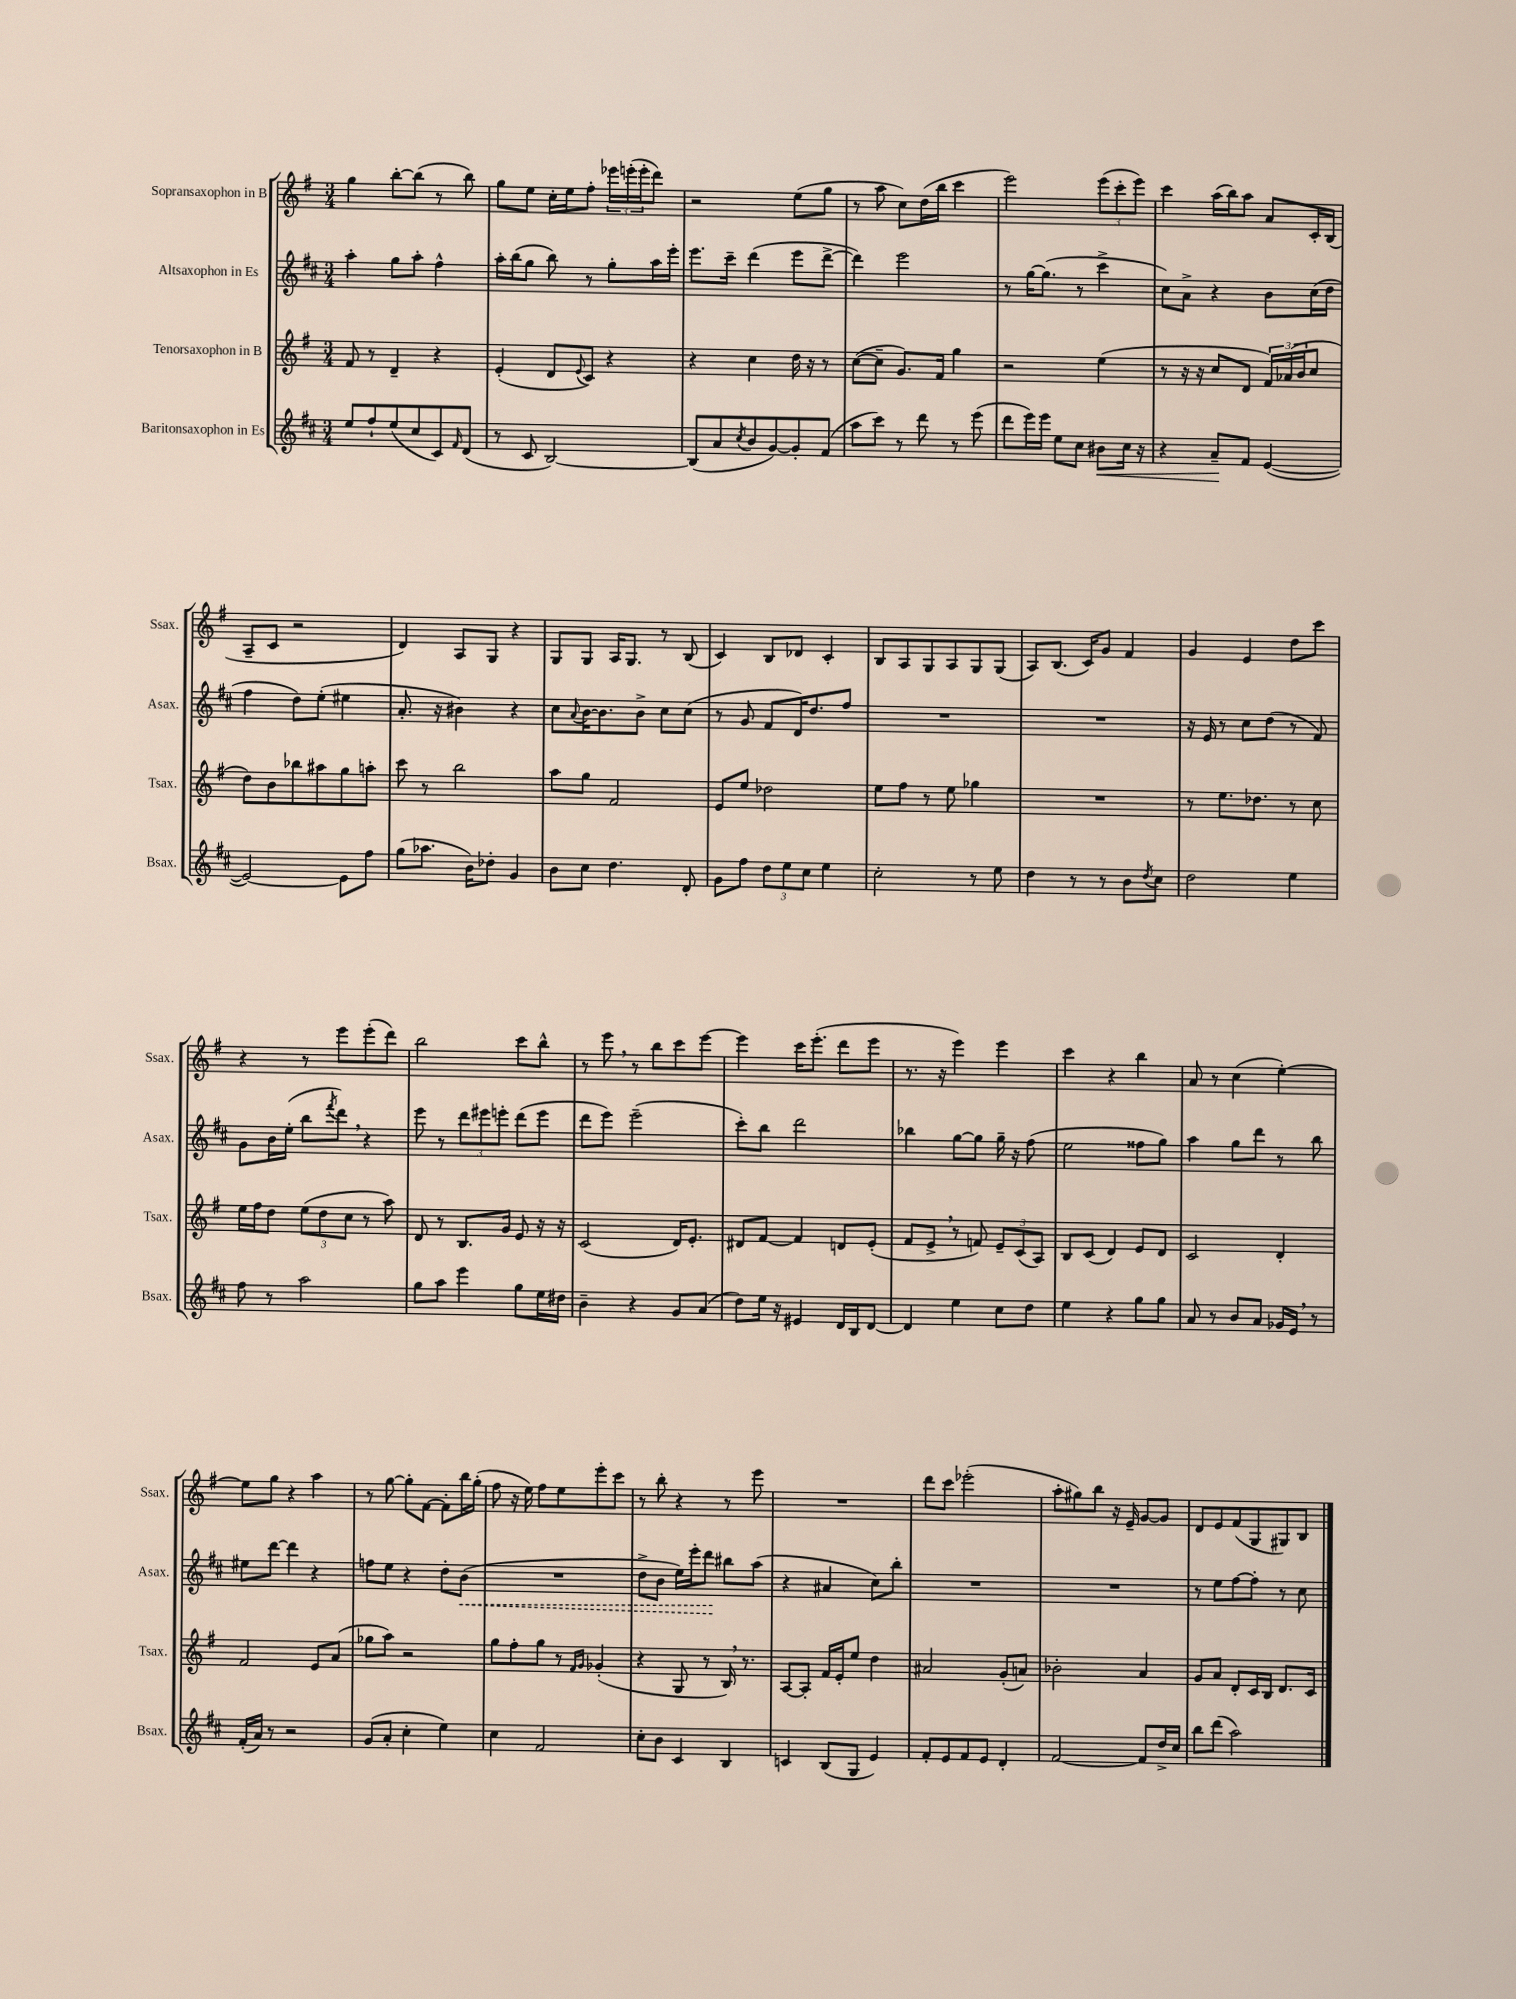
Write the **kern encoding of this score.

**kern	**dynam	**kern	**kern	**dynam	**kern
*part4	*part4	*part3	*part2	*part2	*part1
*staff4	*staff4	*staff3	*staff2	*staff2	*staff1
*I"Baritonsaxophon in Es	*	*I"Tenorsaxophon in B	*I"Altsaxophon in Es	*	*I"Sopransaxophon in B
*I'Bsax.	*	*I'Tsax.	*I'Asax.	*	*I'Ssax.
*clefG2	*	*clefG2	*clefG2	*	*clefG2
*k[f#c#]	*	*k[f#]	*k[f#c#]	*	*k[f#]
*M3/4	*	*M3/4	*M3/4	*	*M3/4
=1	=1	=1	=1	=1	=1
8ee/L	.	8f#/	4aa'\	.	4gg\
8ff#`/	.	8r	.	.	.
(8ee/	.	4d~/	8gg\L	.	[8bb'\L
8cc#/	.	.	8aa'\J	.	(8bb\J]
8c#/)	.	4r	4ff#^^\	.	8r
16qqf#/	.	.	.	.	.
(8d/J	.	.	.	.	8bb\)
=2	=2	=2	=2	=2	=2
8r	.	(4e'/	16aa'\LL	.	8gg\L
.	.	.	(16bb\J	.	.
8c#/	.	.	8gg\J	.	8ee\J
[2B/)	.	8d/L	8bb\)	.	16cc'\LL
.	.	.	.	.	16ee\J
.	.	8qqe/	.	.	.
.	.	8c/J)	8r	.	8ff#'\J
.	.	4r	8gg'\L	.	24eee-X\LL
.	.	.	.	.	(24eeen'\
.	.	.	.	.	24eee'\J
.	.	.	16aa\L	.	8ddd\J)
.	.	.	16eee'\JJ	.	.
=3	=3	=3	=3	=3	=3
(8B/L]	.	4r	8.eee\L	.	2r
8a/	.	.	.	.	.
.	.	.	16ccc#~\Jk	.	.
8qcc#/	.	.	.	.	.
8b/	.	4cc\	(4ddd\	.	.
[8g/)	.	.	.	.	.
8g'/]	.	16dd\	8eee\L	.	(8ee\L
.	.	16r	.	.	.
(8f#/J	.	8r	[8ddd^\J	.	8gg\J
=4	=4	=4	=4	=4	=4
8aa\L	.	([8cc\L	4ddd\])	.	8r
8ccc#\J)	.	8cc~\J]	.	.	8aa\
8r	.	8.g/L)	2eee\	.	8cc\L)
8ddd\	.	.	.	.	(16dd\L
.	.	16f#/Jk	.	.	16bb\JJ
8r	.	4gg\	.	.	4ccc\
(8eee\	.	.	.	.	.
=5	=5	=5	=5	=5	=5
8ddd\L	.	2r	8r	.	2eee\)
16eee\L)	.	.	[16gg\KL	.	.
16eee\JJ	.	.	(8.gg\J]	.	.
8ee\L	.	.	.	.	.
8cc#\J	.	.	8r	.	.
!	!LO:HP:b	!	!	!	!
8b#X\L	<	(4ee\	4ccc#^\	.	(12eee\L
.	.	.	.	.	12ccc'\
16cc#\Jk	.	.	.	.	.
.	.	.	.	.	12eee\J)
16r	.	.	.	.	.
=6	=6	=6	=6	=6	=6
4r	.	8r	8cc#\L)	.	4ccc\
.	.	16r	8a^\J	.	.
.	.	16r	.	.	.
8a~/L	.	8cc/L	4r	.	(16aa\LL
.	.	.	.	.	16bb\J)
8f#/J	[	8d/J	.	.	8aa\J
([4e/	.	24f#/LL)	8b\L	.	8a/L
.	.	(24a-X/	.	.	.
.	.	24b/J	.	.	.
.	.	8cc/J	(16cc#\L	.	16c'/L
.	.	.	16dd\JJ	.	(16B/JJ
!!LO:LB:g=z
=7	=7	=7	=7	=7	=7
2e/_)	.	8dd\L)	4ff#\	.	8A~/L
.	.	8b\	.	.	8c/J
.	.	8bb-X\	8dd\L)	.	2r
.	.	8aa#X\	(8ee'\J	.	.
8e\L]	.	8gg\	4ee#X\	.	.
8ff#\J	.	8aan'\J	.	.	.
=8	=8	=8	=8	=8	=8
(8gg\L	.	8ccc\	8.a'/	.	4d/)
8.aa-X\J	.	8r	.	.	.
.	.	.	16r	.	.
.	.	2bb\	4b#X\)	.	8A/L
16b\KL)	.	.	.	.	.
8dd-X'\J	.	.	.	.	8G/J
4g/	.	.	4r	.	4r
=9	=9	=9	=9	=9	=9
8b\L	.	8aa\L	8cc#\L	.	8G/L
.	.	.	8qqa/	.	.
8cc#\J	.	8gg\J	[16b\K	.	8G/J
.	.	.	8.b\]	.	.
4.dd\	.	2f#/	.	.	16A/KL
.	.	.	.	.	8.G/J
.	.	.	8b^\J	.	.
.	.	.	8cc#\L	.	8r
8d'/	.	.	(8cc#\J	.	(8B/
=10	=10	=10	=10	=10	=10
8g\L	.	8e/L	8r	.	4c/)
8ff#\J	.	8ee/J	8g/	.	.
12dd\L	.	2dd-X\	8f#/L	.	8B/L
12ee\	.	.	.	.	.
.	.	.	16d/K)	.	8d-X/J
12cc#\J	.	.	.	.	.
.	.	.	8.dd/	.	.
4ee\	.	.	.	.	4c'/
.	.	.	8ff#/J	.	.
=11	=11	=11	=11	=11	=11
2cc#'\	.	8ee\L	2.r	.	8B/L
.	.	8ff#\J	.	.	8A/
.	.	8r	.	.	8G/
.	.	8ee\	.	.	8A/
8r	.	4gg-X\	.	.	8G/
8ee\	.	.	.	.	(8G/J
=12	=12	=12	=12	=12	=12
4dd\	.	2.r	2.r	.	8A/L)
.	.	.	.	.	(8.B/J
8r	.	.	.	.	.
.	.	.	.	.	16c/KL)
8r	.	.	.	.	8g/J
8b\L	.	.	.	.	4f#/
8qdd/	.	.	.	.	.
8cc#\J	.	.	.	.	.
=13	=13	=13	=13	=13	=13
2dd\	.	8r	16r	.	4g/
.	.	.	16e/	.	.
.	.	8.ee\L	8r	.	.
.	.	.	8cc#\L	.	4e/
.	.	8.dd-X\J	.	.	.
.	.	.	(8dd\J	.	.
4ee\	.	8r	8r	.	8dd\L
.	.	8cc\	8f#/)	.	8ccc\J
!!LO:LB:g=z
=14	=14	=14	=14	=14	=14
8ff#\	.	16ee\LL	8g\L	.	4r
.	.	16ff#\J	.	.	.
8r	.	8dd\J	16b\L	.	.
.	.	.	(16ee'\JJ	.	.
2aa\	.	(12ee\L	8bb\L	.	8r
.	.	12dd\	.	.	.
.	.	.	8qfff#/	.	.
.	.	.	8ddd,\J)	.	8eee\L
.	.	12cc\J	.	.	.
.	.	8r	4r	.	(8eee'\
.	.	8aa\)	.	.	8ddd\J)
=15	=15	=15	=15	=15	=15
8gg\L	.	8d/	8eee\	.	2bb\
8aa\J	.	8r	8r	.	.
4eee\	.	8.B/L	12ddd\L	.	.
.	.	.	12eee#X\	.	.
.	.	.	12eeen'\J	.	.
.	.	16g/Jk	.	.	.
8gg\L	.	8e/	(8ddd\L	.	8ccc\L
16ee\L	.	16r	8eee\J	.	8bb^^\J
16dd#X\JJ	.	16r	.	.	.
=16	=16	=16	=16	=16	=16
4b~\	.	(2c/	8ddd\L	.	8r
.	.	.	8eee\J)	.	8eee,\
4r	.	.	(2eee~\	.	8r
.	.	.	.	.	8bb\L
8g/L	.	16d/KL)	.	.	8ccc\
.	.	8.e'/J	.	.	.
(8a/J	.	.	.	.	[8eee\J
=17	=17	=17	=17	=17	=17
8dd\L)	.	8d#X/L	8ccc#'\L)	.	4eee\]
16ee\Jk	.	[8f#/J	8bb\J	.	.
16r	.	.	.	.	.
4e#X/	.	4f#/]	2ddd\	.	16ccc\KL
.	.	.	.	.	(8.eee'\J
16d/LL	.	8dn/L	.	.	8ddd\L
16B/J	.	.	.	.	.
[8d/J	.	(8e'/J	.	.	8eee\J
=18	=18	=18	=18	=18	=18
4d/]	.	8f#/L	4bb-X\	.	8.r
.	.	8e^,/J	.	.	.
.	.	.	.	.	16r
4ee\	.	8r	[8gg\L	.	4eee\)
.	.	8fn/)	8gg\J]	.	.
8cc#\L	.	12e~/L	16gg~\	.	4eee\
.	.	.	16r	.	.
.	.	(12c/	.	.	.
8dd\J	.	.	(8ff#\	.	.
.	.	12A/J)	.	.	.
=19	=19	=19	=19	=19	=19
4ee\	.	8B/L	2ee\	.	4ccc\
.	.	(8c/J	.	.	.
4r	.	4d/)	.	.	4r
8gg\L	.	8e/L	8ff##X\L	.	4bb\
8gg\J	.	8d/J	8gg\J)	.	.
=20	=20	=20	=20	=20	=20
8a/	.	2c/	4aa\	.	8a/
8r	.	.	.	.	8r
8b/L	.	.	8gg\L	.	(4cc\
8a/J	.	.	8ddd\J	.	.
16g-X/LL	.	4d'/	8r	.	[4ee'\)
16e,/JJ	.	.	.	.	.
8r	.	.	8bb\	.	.
!!LO:LB:g=z
=21	=21	=21	=21	=21	=21
(16f#'/LL	.	2f#/	8ee#X\L	.	8ee\L]
16a/JJ)	.	.	.	.	.
8r	.	.	[8ddd\J	.	8gg\J
2r	.	.	4ddd\]	.	4r
.	.	8e/L	4r	.	4aa\
.	.	(8a/J	.	.	.
=22	=22	=22	=22	=22	=22
(8g/L	.	8gg-X\L	8ffn\L	.	8r
8a'/J	.	8aa\J)	8ee\J	.	[8gg\
4cc#'\	.	2r	4r	.	8gg'\L]
.	.	.	.	.	[8f#\J
4ee\)	.	.	8dd'\L	.	8f#'\L]
!	!	!	!	!LO:HP:b	!
.	.	.	(8b\J	<	16bb\L
.	.	.	.	.	(16gg'\JJ
=23	=23	=23	=23	=23	=23
4cc#\	.	8gg\L	2.r	.	8ff#\
.	.	8ff#'\	.	.	16r
.	.	.	.	.	16ee\)
2f#/	.	8gg\J	.	.	8ff#\L
.	.	8r	.	.	8ee\
.	.	16qqf#/LL	.	.	.
.	.	16qqg/JJ	.	.	.
.	.	(4g-X'/	.	.	8eee'\
.	.	.	.	.	8ccc\J
=24	=24	=24	=24	=24	=24
8cc#'\L	.	4r	8dd^\L	.	8r
8b\J	.	.	8b\J	.	8bb'\
4c#/	.	8G/	16ee\LL)	.	4r
.	.	.	16eee'\J	.	.
.	.	8r	8ddd\J	.	.
4B/	.	16B,/)	8bb#X\L	[	8r
.	.	8.r	.	.	.
.	.	.	(8aa\J	.	8eee\
=25	=25	=25	=25	=25	=25
4cn/	.	[8A/L	4r	.	2.r
.	.	8A'/J]	.	.	.
(8B/L	.	16f#/LL	4a#X/	.	.
.	.	16e'/J	.	.	.
8G/J	.	8ee/J	.	.	.
4e/)	.	4dd\	8cc#\L)	.	.
.	.	.	8bb'\J	.	.
=26	=26	=26	=26	=26	=26
8f#'/L	.	2a#X/	2.r	.	8ddd\L
8e/	.	.	.	.	8ccc\J
8f#/	.	.	.	.	(2eee-X'\
8e/J	.	.	.	.	.
4d'/	.	(8g'/L	.	.	.
.	.	8an/J)	.	.	.
=27	=27	=27	=27	=27	=27
[2f#/	.	2b-X'\	2.r	.	8aa'\L
.	.	.	.	.	8gg#X\)
.	.	.	.	.	8bb\J
.	.	.	.	.	16r
.	.	.	.	.	16e~/
8f#/L]	.	4a/	.	.	[8g/L
16dd^/L	.	.	.	.	8g/J]
16cc#/JJ	.	.	.	.	.
=28	=28	=28	=28	=28	=28
8bb\L	.	8g/L	8r	.	8d/L
(8ddd\J	.	8a/J	8ee\L	.	8e/
2aa\)	.	8d'/L	[8ff#\	.	(8f#/
.	.	16c/L	8ff#'\J]	.	8G/
.	.	16B/JJ	.	.	.
.	.	8.d/L	8r	.	8G#X/)
.	.	.	8cc#\	.	8B/J
.	.	16c/Jk	.	.	.
==	==	==	==	==	==
*-	*-	*-	*-	*-	*-
